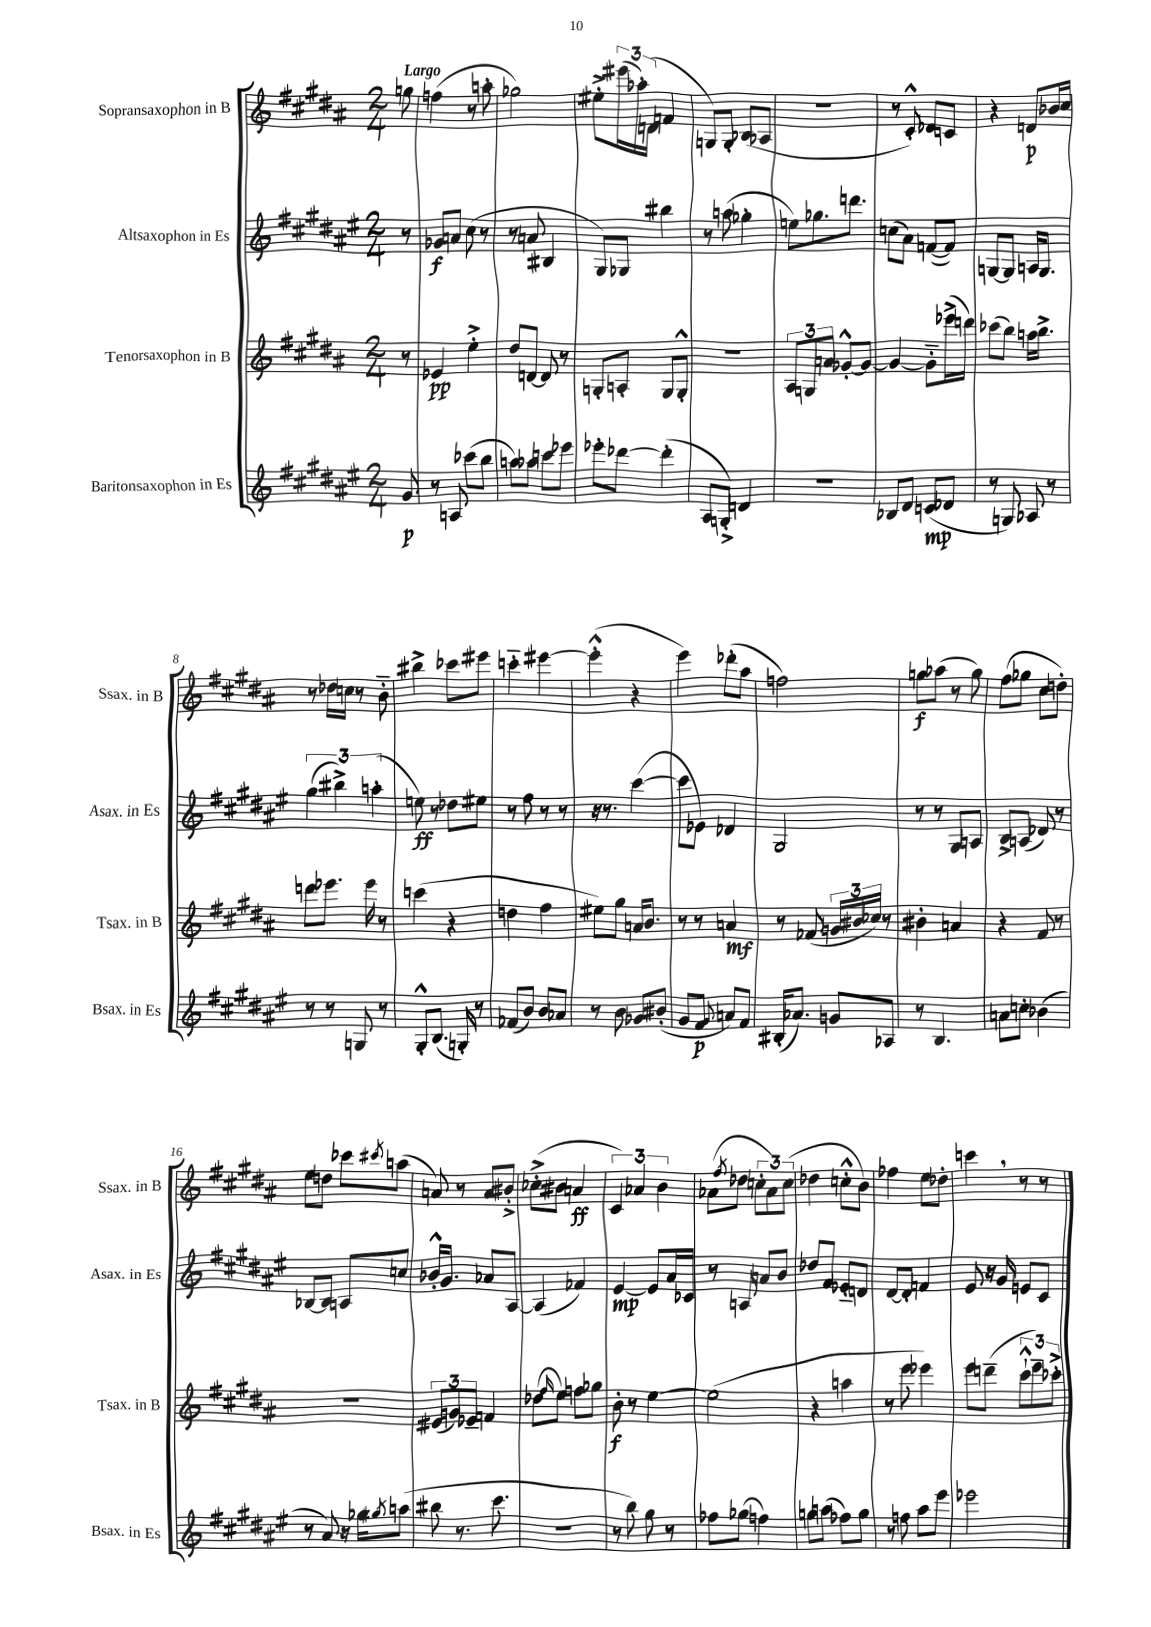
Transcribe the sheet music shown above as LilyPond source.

<<
\new StaffGroup <<
\new Staff = "s0" \with { instrumentName = "Sopransaxophon in B" shortInstrumentName = "Ssax. in B" } {
    \clef treble \key b \major \numericTimeSignature \time 2/4 \partial 8 \tempo "Largo"
    g''8 |
    f''4( r8 a''8-. |
    ges''2) |
    eis''8-.-> \tuplet 3/2 { eis'''16( aes''16-.) d'16( } f'4 |
    g8) g8-. bes8( aes8 |
    r2 |
    r8 cis'8-.-^) des'8 c'8 |
    r4 d'8\p bes'16 cis''16 |
    r8 des''16 c''16 r8 b'8-_ |
    bis''4-> ces'''8 eis'''8 |
    c'''4-_ eis'''4~ |
    eis'''4-.-^( r4 |
    e'''4) des'''8-.( ais''8 |
    f''2) |
    g''8\f aes''8( r8 g''8) |
    fis''8( ges''8 cis''8 d''8-.) |
    e''8 d''8 ces'''8 \acciaccatura { cis'''8 } a''8( |
    a'8) r8 a'8 bis'8-.-> |
    ces''8-.->( bis'8 a'4\ff |
    \tuplet 3/2 { cis'4) aes'4 b'4 } |
    aes'8( \acciaccatura { fis''8 } des''8 \tuplet 3/2 { c''8-. aes'8) c''8( } |
    des''4 c''8-.-^ b'8) |
    fes''4 e''8 des''8-. |
    c'''4 \breathe r8 r8 \bar "|." |
}
\new Staff = "s1" \with { instrumentName = "Altsaxophon in Es" shortInstrumentName = "Asax. in Es" } {
    \clef treble \key fis \major \numericTimeSignature \time 2/4 \partial 8
    r8 |
    ges'8\f a'8 cis''8( r8 |
    r8 a'8 bis4 |
    gis8) ges8 bis''4 |
    r8 a''8( ges''4-. |
    e''8) ges''8. d'''8. |
    c''8( ais'8) f'8~( f'8) |
    g8~ g8 a16 g8. |
    \tuplet 3/2 { gis''4( bis''4->) a''4-.( } |
    e''8\ff) r8 des''8 eis''8 |
    r8 fis''8 r8 r8 |
    r16 r8. cis'''4~( |
    cis'''8 ees'8) des'4 |
    gis2 |
    r8 r8 gis8 a8 |
    b8-> a8( des'8) r8 |
    bes8~ bes8 a8 c''8 |
    bes'16-.-^ gis'8. aes'8 ais8~ |
    ais4( fes'4) |
    eis'4~\mp eis'8 ais'16 ces'16 |
    r8 a8 a'8 b'8 |
    des''8 fis'8 ees'8-_ d'8 |
    dis'8~ dis'8-. f'4 |
    eis'8 r16 gis'16 e'8 cis'8 \bar "|." |
}
\new Staff = "s2" \with { instrumentName = "Tenorsaxophon in B" shortInstrumentName = "Tsax. in B" } {
    \clef treble \key b \major \numericTimeSignature \time 2/4 \partial 8
    r8 |
    ees'4\pp e''4-.-> |
    dis''8 d'8~ d'8 r8 |
    g8-. a8-. g8 g8-.-^ |
    r2 |
    \tuplet 3/2 { ais8 g8 a'8 } ges'8~-.-^ ges'8~ |
    ges'4~ ges'8-_ ees'''16->( d'''16) |
    ces'''8( b''8) a''16 b''8.-> |
    d'''8 ees'''8. ees'''16 r8 |
    c'''4( r4 |
    d''4 fis''4 |
    eis''8) gis''8 a'16 b'8. |
    r8 r8 a'4\mf |
    r8 fes'8( \tuplet 3/2 { g'16 bis'16 ces''16) } r8 |
    bis'4-. a'4 |
    r4 fis'8 r8 |
    R2 |
    \tuplet 3/2 { eis'8( g'8) ees'8-- } f'4 |
    des''8( \grace { fis''16 } e''8) f''8 ges''8 |
    b'8-.\f r8 e''4~ |
    e''2( |
    r4 a''4 |
    r8 e'''8 ees'''4) |
    e'''8 d'''8--( \tuplet 3/2 { cis'''8-!-^ e'''8--) ces'''8-.-> } \bar "|." |
}
\new Staff = "s3" \with { instrumentName = "Baritonsaxophon in Es" shortInstrumentName = "Bsax. in Es" } {
    \clef treble \key fis \major \numericTimeSignature \time 2/4 \partial 8
    gis'8\p |
    r8 a8 ces'''8( b''8 |
    a''8) aes''8 c'''8 ees'''8 |
    ees'''8-. des'''8~ des'''4-.( |
    ais8 g8-.->) d'4 |
    r2 |
    bes8 dis'8 c'8\mp( des'8 |
    r8 g8) aes8 r8 |
    r8 r8 g8 r8 |
    gis8-.-^ b8.( g16-.) r8 |
    fes'8( b'8) b'8 aes'8 |
    r8 b'8 ges'8 bis'8-.( |
    gis'8 fis'8\p \appoggiatura { gis'8 } a'8) fis'8 |
    bis16-.( aes'8.) g'8 aes8 |
    r8 b4. |
    a'8 c''8-. bes'4( |
    r8 ais'8) r16 ges''16 \acciaccatura { gis''8 } a''8( |
    bis''8 r8. cis'''8. |
    r2 |
    r8 b''8) gis''8 r8 |
    fes''8 ges''8( f''4) |
    g''8 a''8( fes''8) g''8 |
    r8 f''8 ais''8 eis'''8 |
    ees'''2 \bar "|." |
}
>>
>>
